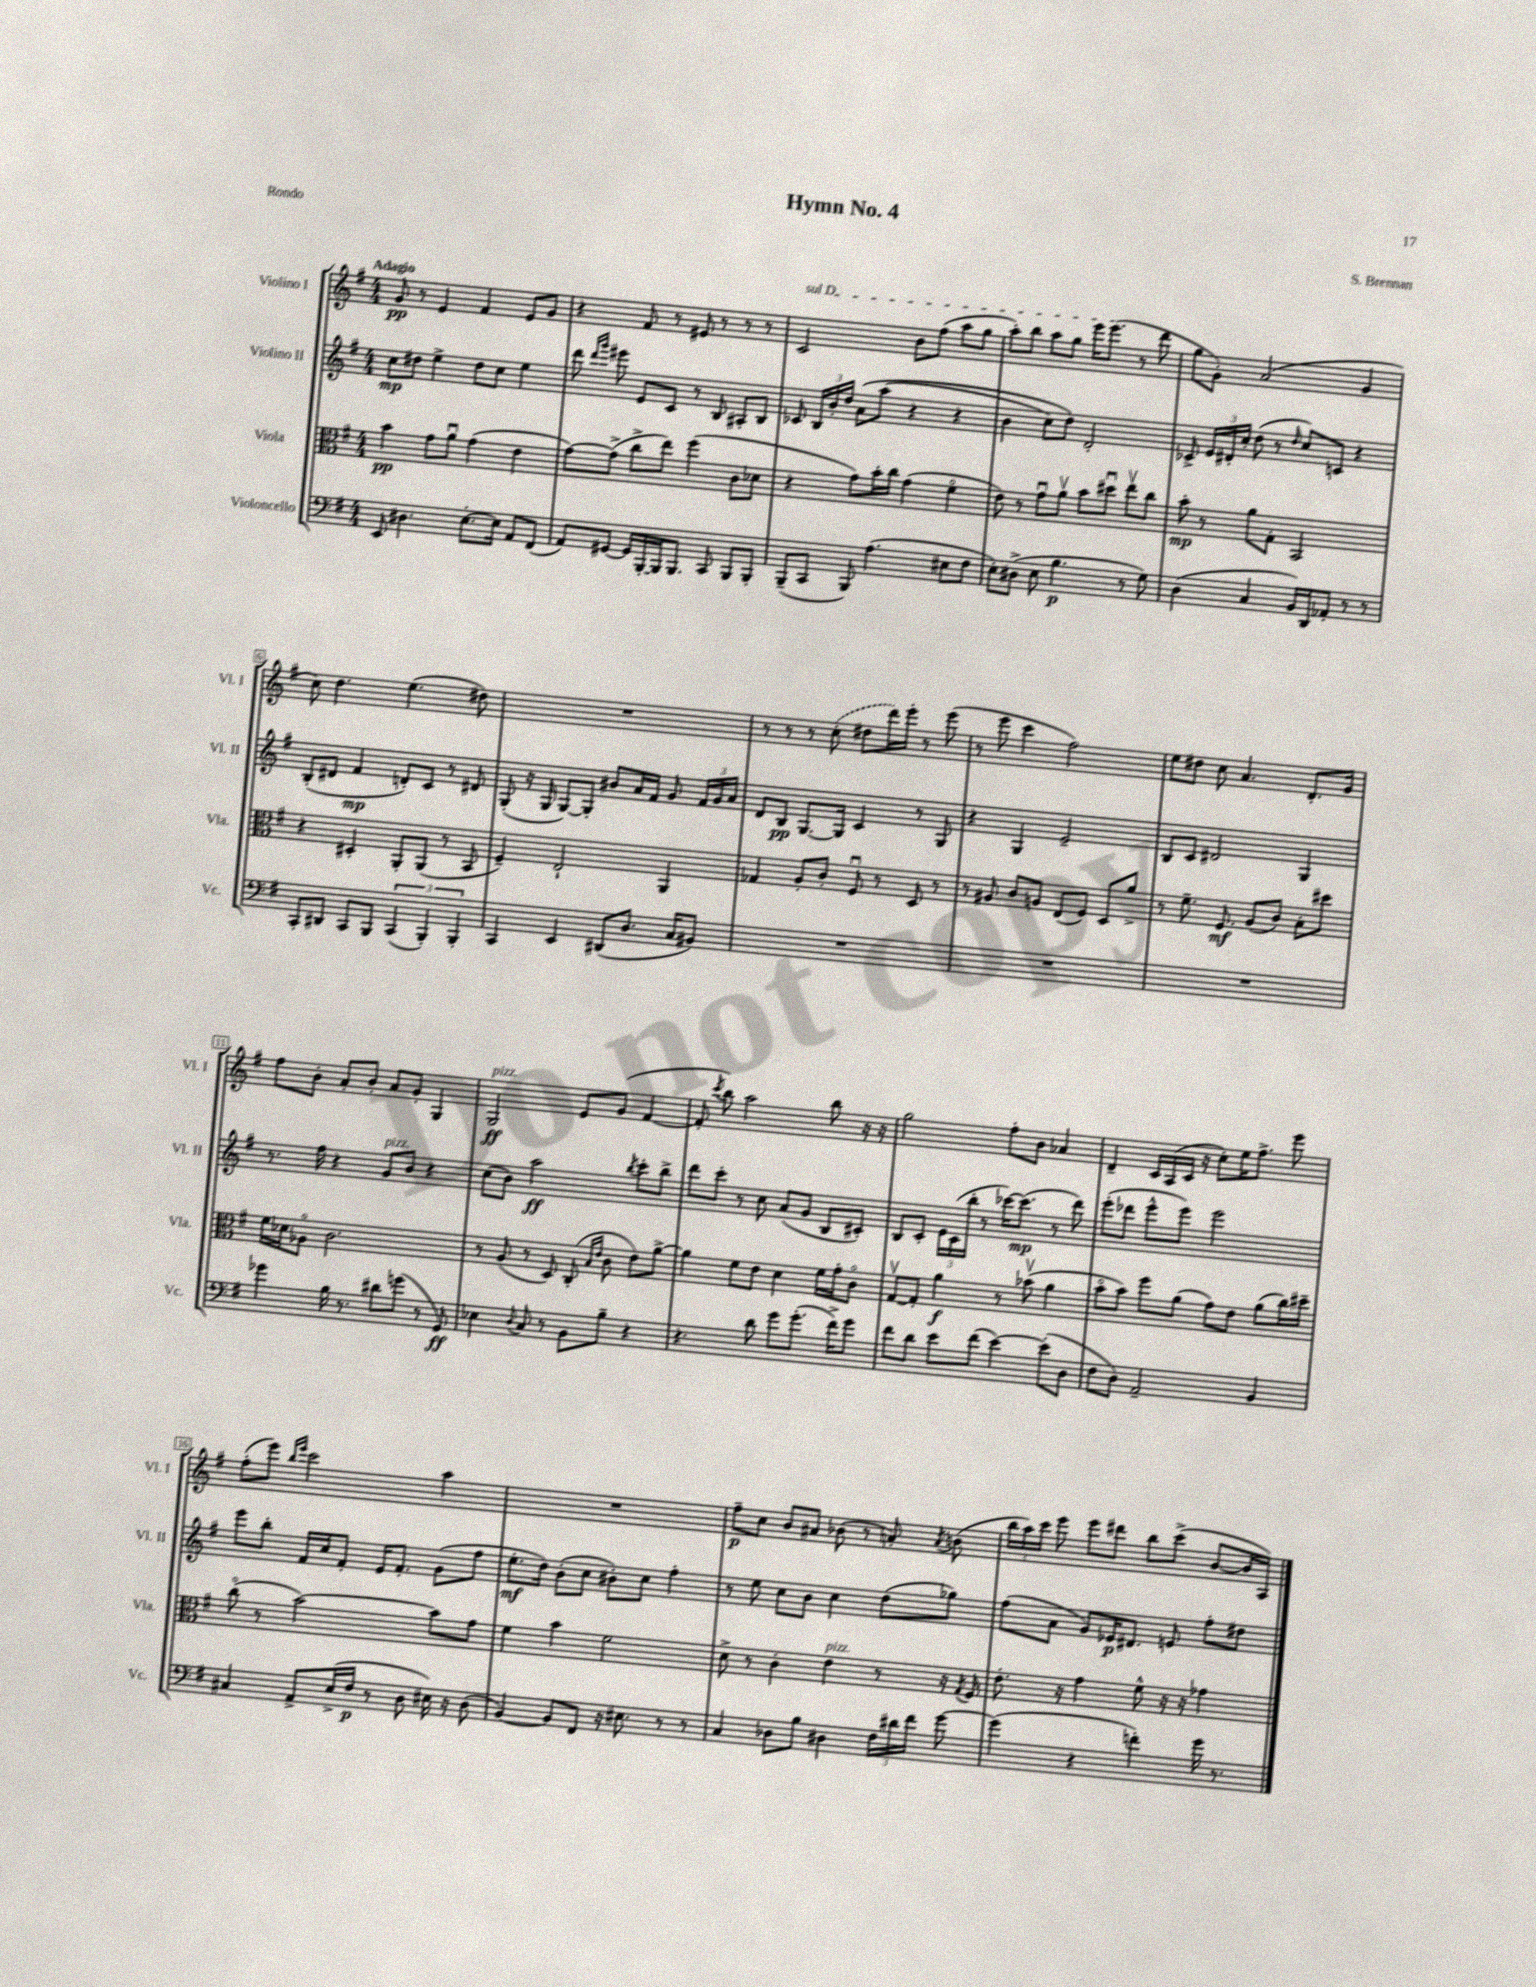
\header { title = "Hymn No. 4" composer = "S. Brennan" piece = "Rondo" }
<<
\new StaffGroup <<
\new Staff = "s0" \with { instrumentName = "Violino I" shortInstrumentName = "Vl. I" } {
    \clef treble \key g \major \numericTimeSignature \time 4/4 \tempo "Adagio"
    \autoBeamOff g'8\pp r8 e'4 fis'4 e'8[ g'8] |
    r4 fis'8 r8 eis'8 r8 r8 r8 |
    \once \override TextSpanner.bound-details.left.text = \markup { \italic "sul D" } c'2\startTextSpan b'8[ fis''8]( a''8[ g''8] |
    a''8[-.) b''8] a''8[ g''8] e'''16[ e'''8.]\stopTextSpan( r8 d'''8 |
    g''8[ g'8]-.) a'2( g'4 |
    c''8) d''4. e''4.( dis''8) |
    R1 |
    r8 r8 r8 \once \slurDashed c''8-.( dis''8[ d'''16) e'''16]-. r8 e'''8( |
    r8 e'''8 c'''4 fis''2) |
    e''8[ dis''8] c''8 a'4. d'8.[-. g'16] |
    fis''8[ b'8]-. a'8[-. b'8]-. a'8[ g'8]-. g4 |
    g2\ff^\markup { \italic "pizz." } e'8[ g'8]( fis'4~ |
    fis'8-. \acciaccatura { c'''8 } b''8) a''2 b''8 r16 r16 |
    g''2 fis''8[-. b'8] aes'4 |
    d'4-- c'16[ a16( c'16] r16 c''8[-.) e''16 fis''8.]-> e'''8 |
    fis''8[-.( e'''8]) \grace { b''16[ e'''16] } c'''2 a''4 |
    R1 |
    fis''8[--\p c''8] b'8[ ais'8] bes'8( r8 a'8-.) \acciaccatura { a'8 } b'8( |
    \tuplet 3/2 { b''16[ a''16) c'''16] } e'''8 e'''8[ dis'''8] b''8[ c'''8]->( b'8[~ b'16 a16]) \bar "|." |
}
\new Staff = "s1" \with { instrumentName = "Violino II" shortInstrumentName = "Vl. II" } {
    \clef treble \key g \major \numericTimeSignature \time 4/4
    \autoBeamOff c''8[\mp dis''8] e''4-> dis''8[ c''8] e''4 |
    d'''8 \grace { d'''16[ g'''16] } eis'''8 e'8[ c'8] r8 b8 ais8[-. b8] |
    ces'8 \tuplet 3/2 { b16[ b'16-. d''16] } a'8[\( a''8]( r4 r4 |
    b'4 c''8[) d''8]\) d'2-. |
    ces'8-> \tuplet 3/2 { e'16[ dis'16-. c''16]-. } d''8( r8 \grace { d''16 } c''8[) c'8] r4 |
    b8[-.( dis'8] fis'4\mp d'8[-.) c'8] r8 dis'8 |
    g8-.( r16 g16 g8[~) g8]-. bis'8[ a'16 fis'16] g'8 \tuplet 3/2 { fis'16[ g'16 a'16] } |
    d'8[ b8]\pp g8.[~ g16] c'4 r8 g8 |
    r4 g4 e'2-- |
    b8[ c'8] dis'2 g4 |
    r8. fis''16 r4 g'8[^\markup { \italic "pizz." } b'8] r4 |
    c''8[( b'8]) a''2\ff \acciaccatura { b''8 } c'''8[-. b''8]-> |
    d'''8[ c'''8]-. r8 c''8 a'8[( g'8] b8[ cis'8]-.) |
    b8[ c'8]-. \tuplet 3/2 { e'16[ c'16( b''16]-. } r8 ces'''16[~) ces'''8.]\mp( r8 d'''8) |
    e'''8[-.( des'''8] e'''8[-^ e'''8]) e'''2 |
    e'''8[ b''8]-. fis'16[ c''16 fis'8]-. e'16[ fis'8.]-. g'8[( fis''8] |
    e''8.[-.\mf d''16]) b'8[-.( c''8] bis'8[-.) c''8] fis''4-. |
    r8 e''8 c''8[ b'8] c''4 d''8[( ges''8]) |
    fis''8[( a'8] g'8[) ees'16\p dis'8.] e'8 fis''8[-. dis''8] \bar "|." |
}
\new Staff = "s2" \with { instrumentName = "Viola" shortInstrumentName = "Vla." } {
    \clef alto \key g \major \numericTimeSignature \time 4/4
    \autoBeamOff b'4\pp g'8[ a'8]\downbow g'4( e'4 |
    g'8[~) g'8]->( c''8[-> e''8]) fis''4( c'8[ des'8] |
    r4 g'8[) b'16-. c''16] g'4( fis'4\flageolet |
    e'8) r8 g'8[\downbow a'8]\upbow b'8[ dis''8]\downbow e''8[\upbow c''8] |
    b'8-.\mp r8 a'8[ g8]-. b,2 |
    r4 dis4-. a,8[-. a,8]( r8 b,8 |
    fis4--) e2-! a,4 |
    ges4 a8[-. c'8]-. fis8\downbow r8 d8 r8 |
    r8 ais8 c'8[ a8] e8[( fis8]) d8[ a'8]-> |
    r8 fis'8.-- fis8.\mf a8[( c'8]) b8[-. dis''8] |
    fis'16[ des'16 aes8]\flageolet c'2. |
    r8 a8( r8 d8) c8-.( \grace { b16[ e'16] } c'8 e'8[) a'8]~-> |
    a'4 fis'8[ e'8] d'4 fis'16[ g'16-. c'8]\flageolet |
    g8[~\upbow g8]-. a'4\f r8 bes'8\upbow( a'4 |
    b'8[\flageolet b'8]) fis''8[ a'8]( g'8[) e'8] a'8[( c''16) dis''16]-- |
    c''8\flageolet( r8 b'2~) b'8[ g'8] |
    fis'4 b'4 fis'2 |
    d'8-> r8 c'4-. e'4^\markup { \italic "pizz." } r8 r16 \acciaccatura { g8 } fis16 |
    e'8.-. r16 g'4 fis'8-^ r16 r16 ges'4 \bar "|." |
}
\new Staff = "s3" \with { instrumentName = "Violoncello" shortInstrumentName = "Vc." } {
    \clef bass \key g \major \numericTimeSignature \time 4/4
    \autoBeamOff e,8 dis4. e8.[~-. e16] a,8[ fis,8]( |
    a,8[) gis,8]~ gis,16[ b,,16~-. b,,16 b,,8.] c,8 b,,8[ b,,8]-. |
    b,,8[--( c,8] b,,8) a4.( eis8[ fis8] |
    e8[-.) dis8]->( e8 b4.\p r8 g8) |
    d4( c4 b,16[) d,16 aes,8]-. r8 r8 |
    c,8[-. dis,8] c,8[ b,,8] \tuplet 3/2 { c,4( b,,4-.) b,,4-. } |
    c,4 e,4 dis,8[( d8.] c16[ bis,8]) |
    R1 |
    R1 |
    R1 |
    ges'4 b16 r8. dis'8[ g'8]( r8 g,8\ff) |
    ees4 \appoggiatura { d8 } c8 r8 b,8[ b8]-- r4 |
    r4. d'8 g'8[ g'8.]-.( fis'16[->) g'8] |
    fis'8[ d'8] e'8[ fis'8]( e'4~) e'8[-.( d8] |
    fis8[ d8]) a,2-- b,4 |
    cis4 a,8[-> e16->( fis16]\p r8 d8 eis16) r16 d8( |
    b,4~) b,8[ fis,8] r16 eis8. r8 r8 |
    c4 des8[ b8] dis4 \tuplet 3/2 { fis16[ dis'16 fis'16] } g'8~ |
    g'4( r4 f'4-.) g'16 r8. \bar "|." |
}
>>
>>
\layout { \context { \Score \override BarNumber.stencil = #(make-stencil-boxer 0.1 0.3 ly:text-interface::print) } }
